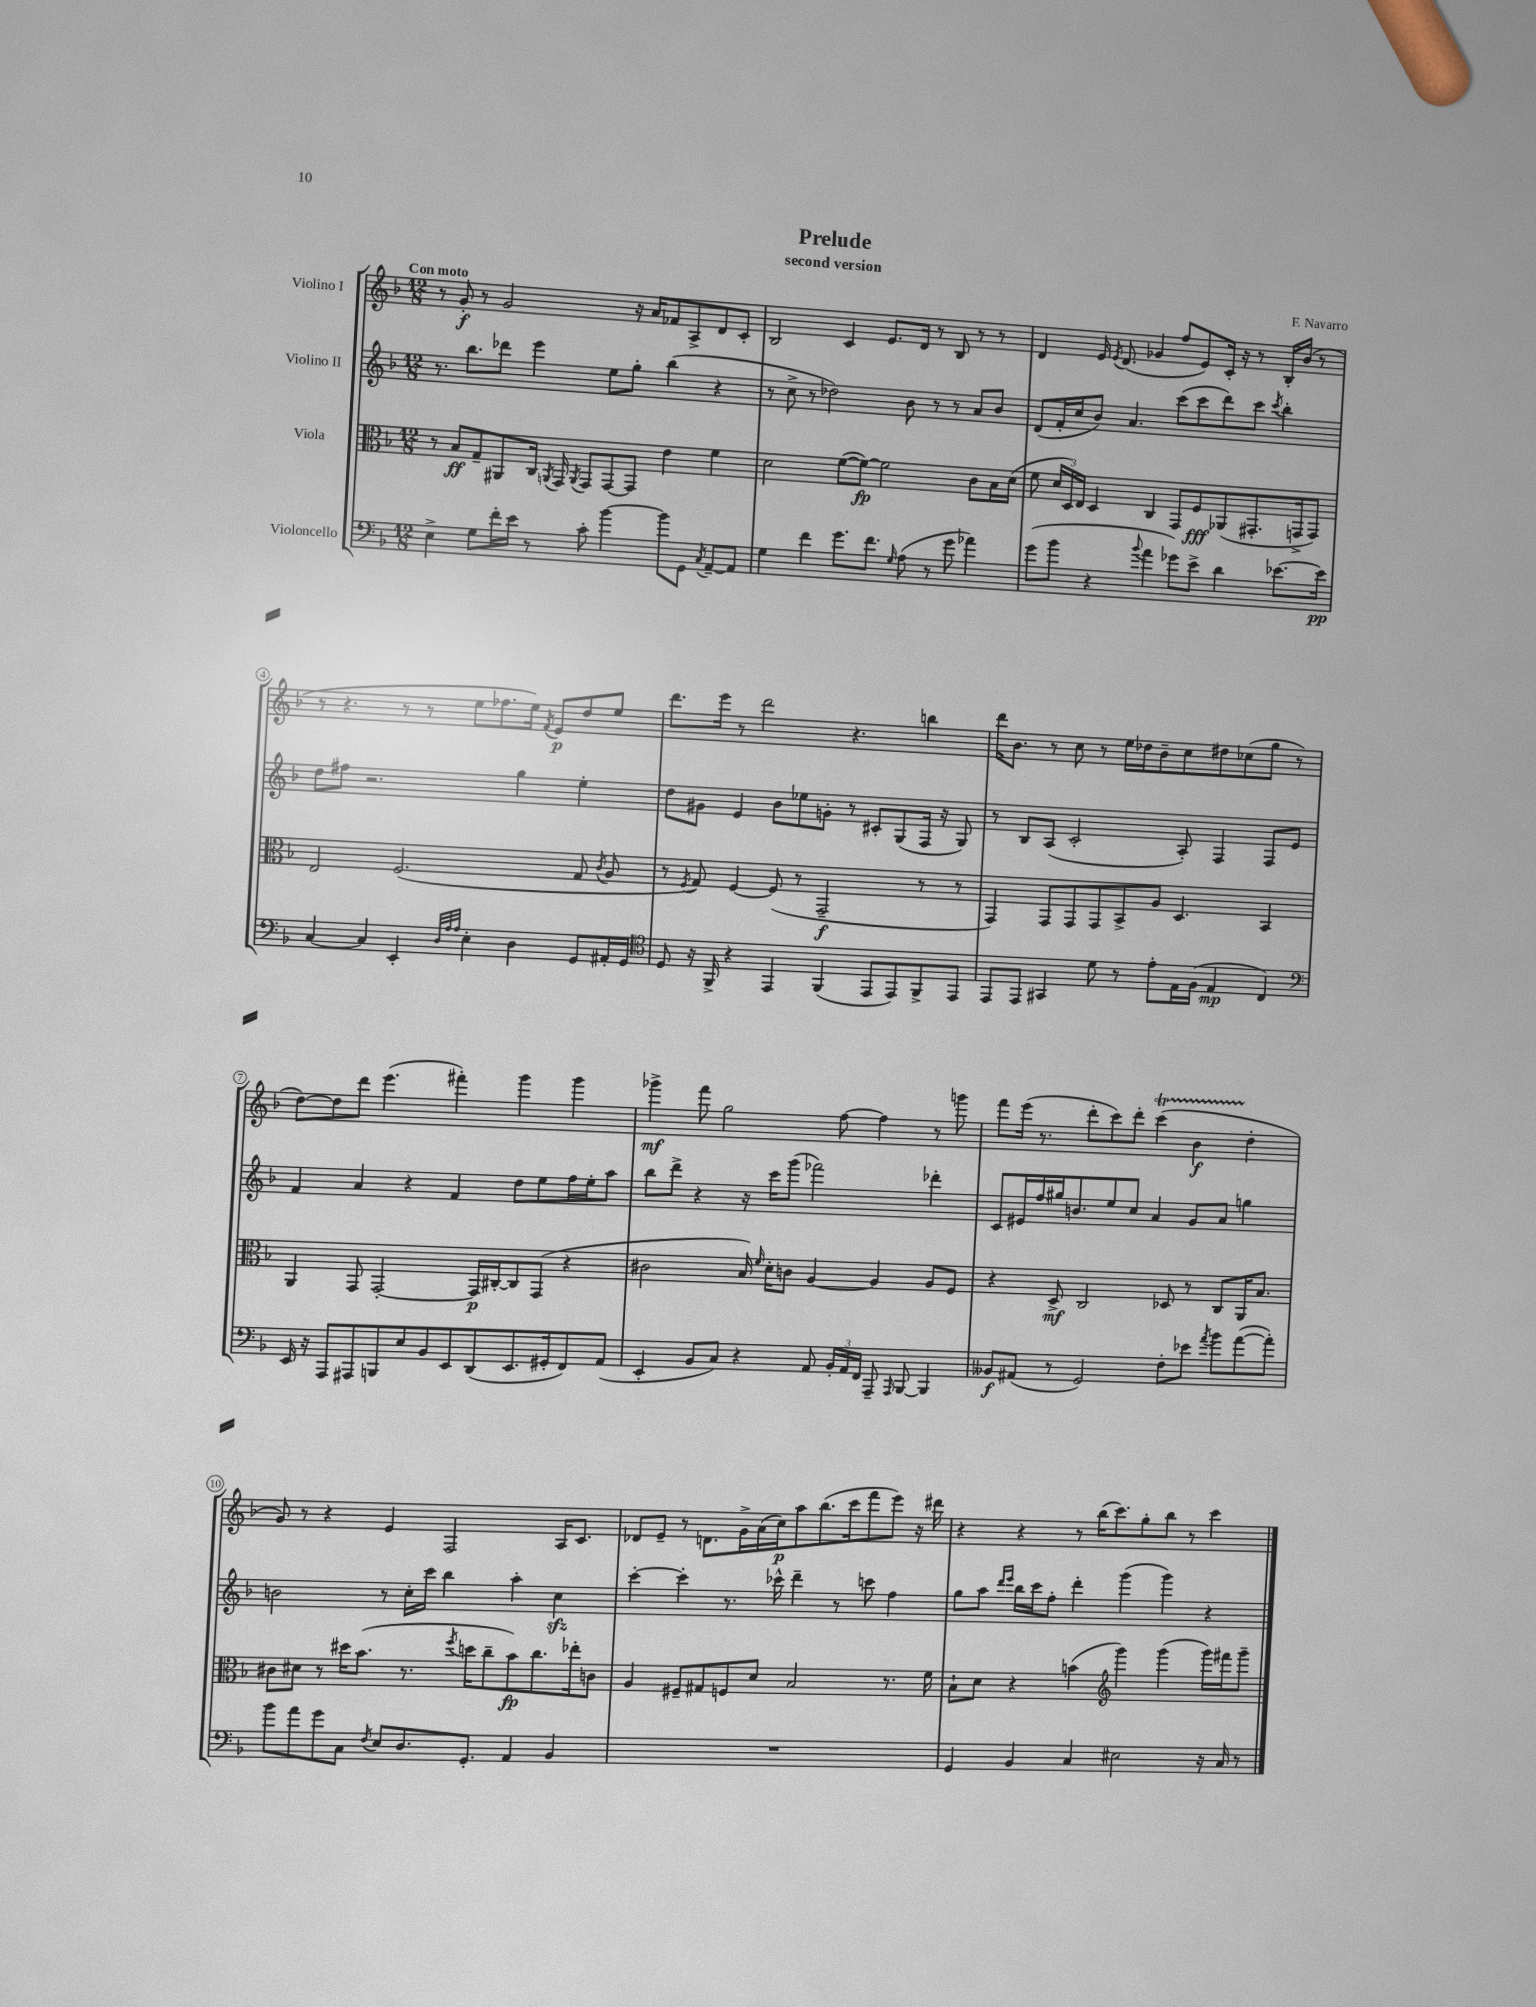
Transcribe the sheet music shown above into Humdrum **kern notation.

**kern	**dynam	**kern	**dynam	**kern	**kern	**dynam
*part4	*part4	*part3	*part3	*part2	*part1	*part1
*staff4	*staff4	*staff3	*staff3	*staff2	*staff1	*staff1
*I"Violoncello	*	*I"Viola	*	*I"Violino II	*I"Violino I	*
*clefF4	*	*clefC3	*	*clefG2	*clefG2	*
*k[b-]	*	*k[b-]	*	*k[b-]	*k[b-]	*
*M12/8	*	*M12/8	*	*M12/8	*M12/8	*
=1	=1	=1	=1	=1	=1	=1
!	!	!	!	!	!LO:TX:a:B:t=Con moto	!
4E^\	.	8r	.	8.r	8r	.
.	.	8B-/L	ff	.	8g'/	f
.	.	.	.	8.bb-\L	.	.
8G\L	.	8G~/	.	.	8r	.
16f'\L	.	8AA#X/	.	8ddd-X\J	2g/	.
16e\JJ	.	.	.	.	.	.
8r	.	16C/Jk	.	4eee\	.	.
.	.	8qAAn/	.	.	.	.
.	.	16GG/	.	.	.	.
.	.	8qAA/	.	.	.	.
8c'\	.	8GG/L	.	.	.	.
[4b-\	.	[8GG/	.	8ee\L	.	.
.	.	8GG/J]	.	8gg'\J	16r	.
.	.	.	.	.	16a/KL	.
8b-\L]	.	4e\	.	(4bb-\	8f-X/	.
8GG\J	.	.	.	.	8A^/	.
8qC/	.	.	.	.	.	.
[8AA~/L	.	4f\	.	4r	8d/	.
8AA/J]	.	.	.	.	8c'/J	.
=2	=2	=2	=2	=2	=2	=2
4G\	.	2d\	.	8r	2B-/	.
.	.	.	.	8cc^\	.	.
4f\	.	.	.	8r	.	.
.	.	.	.	2dd-X\)	.	.
8.g\L	.	([8f\L	.	.	4c/	.
.	.	8f\J_)	fp	.	.	.
8.f\J	.	.	.	.	.	.
.	.	2f\]	.	.	8.e/L	.
16qqG/	.	.	.	.	.	.
(8A\	.	.	.	8b-\	.	.
.	.	.	.	.	16d/Jk	.
8r	.	.	.	8r	8r	.
8g\	.	.	.	8r	8B-/	.
4a-X\)	.	8c\L	.	8a/L	8r	.
.	.	16B-\L	.	8b-/J	8r	.
.	.	(16d\JJ	.	.	.	.
=3	=3	=3	=3	=3	=3	=3
(8g\L	.	8f\	.	(8d/L	4d/	.
8b-\J	.	24d/LL	.	16f'/L	.	.
.	.	24D/)	.	.	.	.
.	.	.	.	16cc/J	.	.
.	.	24E/JJ	.	.	.	.
4r	.	4D/	.	8b-/J)	16e/	.
.	.	.	.	.	8qe/	.
.	.	.	.	.	(8.d/	.
.	.	.	.	4.a/	.	.
8qqb-/	.	.	.	.	.	.
4a\	.	4C/	.	.	4g-X/	.
8g-X\L)	.	8GG/L	.	(8ccc\L	8ff/L	.
8e^\J	.	8F/	fff	8ccc\	8e/)	.
4d\	.	(8AA-X/	.	8ddd\)	16c'/Jk	.
.	.	.	.	.	16r	.
.	.	8.GG#X'/	.	8ccc\J	8r	.
.	.	.	.	8qccc/	.	.
[8.e-X\L	.	.	.	4bb-'\	16B-'/LL	.
.	.	16GGn^/k	.	.	(16b-/JJ	.
.	.	8GG/J)	.	.	8r	.
16e-\Jk]	pp	.	.	.	.	.
!!LO:LB:g=z
=4	=4	=4	=4	=4	=4	=4
[4C/	.	2E/	.	8dd\L	8r	.
.	.	.	.	8ff#X\J	4.r	.
4C/]	.	.	.	2.r	.	.
4EE'/	.	(2.F/	.	.	8r	.
.	.	.	.	.	8r	.
32qqD/LLL	.	.	.	.	.	.
32qqA/	.	.	.	.	.	.
32qqA/JJJ	.	.	.	.	.	.
4E'\	.	.	.	.	8ee\L	.
.	.	.	.	.	8.ff-X\	.
4D\	.	.	.	4gg\	.	.
.	.	.	.	.	16ee\Jk)	.
.	.	.	.	.	8qf/	.
.	.	.	.	.	8e/L	p
8GG/L	.	8G/	.	4ee'\	8dd/	.
.	.	8qc/	.	.	.	.
16AA#X'/L	.	8A/	.	.	8ee/J	.
16GG/JJ	.	.	.	.	.	.
=5	=5	=5	=5	=5	=5	=5
*clefC4	*	*	*	*	*	*
8D/	.	8r	.	8dd\L	8.ddd\L	.
.	.	8qF/	.	.	.	.
16r	.	8G/)	.	8g#X\J	.	.
16FF^/	.	.	.	.	16eee\Jk	.
4r	.	[4F/	.	4e/	8r	.
.	.	.	.	.	2ddd\	.
4EE/	.	(8F/]	.	8b-\L	.	.
.	.	8r	.	8ee-X\	.	.
(4FF/	.	2GG~/	f	8gn'\J	.	.
.	.	.	.	8r	4.r	.
8EE/L	.	.	.	8c#X'/L	.	.
8EE/)	.	.	.	(8G/	.	.
8FF^/	.	8r	.	16F/Jk	4bbn\	.
.	.	.	.	16r	.	.
8EE/J	.	8r	.	8G/)	.	.
=6	=6	=6	=6	=6	=6	=6
8EE/L	.	4GG/)	.	8r	16ddd\KL	.
.	.	.	.	.	8.b-\J	.
8EE/J	.	.	.	8B-/L	.	.
4GG#X/	.	8GG/L	.	(8A/J	8r	.
.	.	8GG/	.	2c'/	8cc\	.
8d\	.	8GG/	.	.	8r	.
8r	.	8BB-^/	.	.	16ee\LL	.
.	.	.	.	.	16dd-X\J	.
8e'\L	.	8A/J	.	.	8b-~\	.
16E\L	.	4.D/	.	8A'/)	8cc\	.
(16F\JJ	.	.	.	.	.	.
4E/	mp	.	.	4F/	8dd#X\	.
.	.	.	.	.	(8cc-X\	.
4C/)	.	4BB-/	.	8F/L	8gg\J	.
.	.	.	.	8e/J	8r	.
!!LO:LB:g=z
=7	=7	=7	=7	=7	=7	=7
*clefF4	*	*	*	*	*	*
16EE/	.	4AA/	.	4f/	[8dd\L)	.
16r	.	.	.	.	.	.
8AAA/L	.	.	.	.	8dd\]	.
8AAA#X/	.	8GG/	.	4a/	8ddd\J	.
8BBBn/	.	[2GG'/	.	.	(4.eee\	.
8E/	.	.	.	4r	.	.
8BB-/	.	.	.	.	.	.
8EE/	.	.	.	4f/	4fff#X'\)	.
(8DD/	.	16GG/LL]	p	.	.	.
.	.	[16C#X'/J	.	.	.	.
8.EE/	.	8C#/]	.	8dd\L	4ggg\	.
.	.	(8GG/J	.	8ee\	.	.
16GG#X'/k	.	.	.	.	.	.
8FF/)	.	4r	.	16ff\L	4ggg\	.
.	.	.	.	16ee'\J	.	.
(8AA/J	.	.	.	8aa\J	.	.
=8	=8	=8	=8	=8	=8	=8
4EE'/	.	2c#X\	.	8bb-\L	4ggg-X^\	mf
.	.	.	.	8ddd^\J	.	.
8BB-/L	.	.	.	4r	8fff\	.
8C/J)	.	.	.	.	2gg\	.
4r	.	16B-/)	.	16r	.	.
.	.	16qqf/	.	.	.	.
.	.	16d'\KL	.	16ccc\KL	.	.
.	.	8cn\J	.	(8ggg\J	.	.
8AA/	.	[4A/	.	2fff-X\)	.	.
24BB-'/LL	.	.	.	.	[8ff\	.
24AA/	.	.	.	.	.	.
24FF/JJ	.	.	.	.	.	.
8AAA~/	.	4A/]	.	.	4ff\]	.
16qqAAA/	.	.	.	.	.	.
[8BBB-/	.	.	.	.	.	.
4BBB-/]	.	8A/L	.	4ddd-X'\	8r	.
.	.	8F/J	.	.	8gggn\	.
=9	=9	=9	=9	=9	=9	=9
8BB--X/L	f	4r	.	8c/L	8fff\L	.
(8AA#X/J	.	.	.	16e#X/L	(16eee\Jk	.
.	.	.	.	16ff/	8.r	.
8r	.	8D^/	mf	16gg#X/J	.	.
.	.	.	.	8.bn/	.	.
2GG/)	.	2C/	.	.	8ddd'\L	.
.	.	.	.	8ee/	8ccc\)	.
.	.	.	.	8cc/J	8ddd'\J	.
.	.	.	.	4a/	(4cccT\	.
8F'\L	.	8D-X/	.	.	.	.
8e-X\J	.	8r	.	8g/L	4b-TTT\	f
8qa/	.	.	.	.	.	.
8b-\L	.	8C/L	.	8a/J	.	.
([8a\	.	16AA/K	.	4ggn\	4dd'\	.
.	.	8.B-/J	.	.	.	.
8a'\J])	.	.	.	.	.	.
!!LO:LB:g=z
=10	=10	=10	=10	=10	=10	=10
8b-\L	.	8c#X\L	.	2bn\	8g/)	.
8a\	.	8d#X\J	.	.	8r	.
8g\	.	8r	.	.	4r	.
8C\J	.	16dd#X\KL	.	.	.	.
.	.	(8.b-\J	.	.	.	.
8qF/	.	.	.	.	.	.
8E/L	.	.	.	8r	4e/	.
8.D/	.	8.r	.	16cc'\LL	.	.
.	.	.	.	16ccc\JJ	.	.
.	.	.	.	4bb-\	2F/	.
.	.	8qff/	.	.	.	.
8.GG'/J	.	16ddn\KL	.	.	.	.
.	.	8cc~\	.	.	.	.
4AA/	.	8b-\)	fp	4aa'\	.	.
.	.	8.cc\	.	.	.	.
4BB-/	.	.	.	4cczz\	16A/KL	.
.	.	16ee-X'\k	.	.	8.c/J	.
.	.	8cn\J	.	.	.	.
=11	=11	=11	=11	=11	=11	=11
1.r	.	4A/	.	[4ccc'\	8d-X/L	.
.	.	.	.	.	8e~/J	.
.	.	8F#X~/L	.	4ccc'\]	8r	.
.	.	8G#X/	.	.	8.dn\L	.
.	.	8Fn/	.	8.r	.	.
.	.	.	.	.	16g^\L	.
.	.	8d/J	.	.	(16a\	.
.	.	.	.	16ccc-X^^\	16cc\J)	p
.	.	2B-/	.	4ddd~\	8aa\	.
.	.	.	.	.	(8.bb-\	.
.	.	.	.	8r	.	.
.	.	.	.	.	16ccc\k	.
.	.	.	.	8cccn\	8fff\	.
.	.	8.r	.	4ff\	8eee\J)	.
.	.	.	.	.	16r	.
.	.	16f\	.	.	16ddd#X\	.
=12	=12	=12	=12	=12	=12	=12
4GG/	.	8B-`\L	.	8gg\L	4r	.
.	.	8d\J	.	8aa\J	.	.
.	.	.	.	16qqddd/LL	.	.
.	.	.	.	16qqeee/JJ	.	.
4BB-/	.	4r	.	16bb-\LL	4r	.
.	.	.	.	16ccc\J	.	.
.	.	.	.	8ff'\J	.	.
4C/	.	(4bn\	.	4ddd'\	8r	.
.	.	.	.	.	(16bb-\KL	.
.	.	.	.	.	8.ccc\)	.
*	*	*clefG2	*	*	*	*
2E#X\	.	4ggg\)	.	(4ggg\	.	.
.	.	.	.	.	8gg'\	.
.	.	(4ggg\	.	4ggg\)	8bb-\J	.
.	.	.	.	.	8r	.
16r	.	16ggg\LL)	.	4r	4ccc\	.
16C/	.	16fff#X\J	.	.	.	.
8r	.	8ggg~\J	.	.	.	.
==	==	==	==	==	==	==
*-	*-	*-	*-	*-	*-	*-
